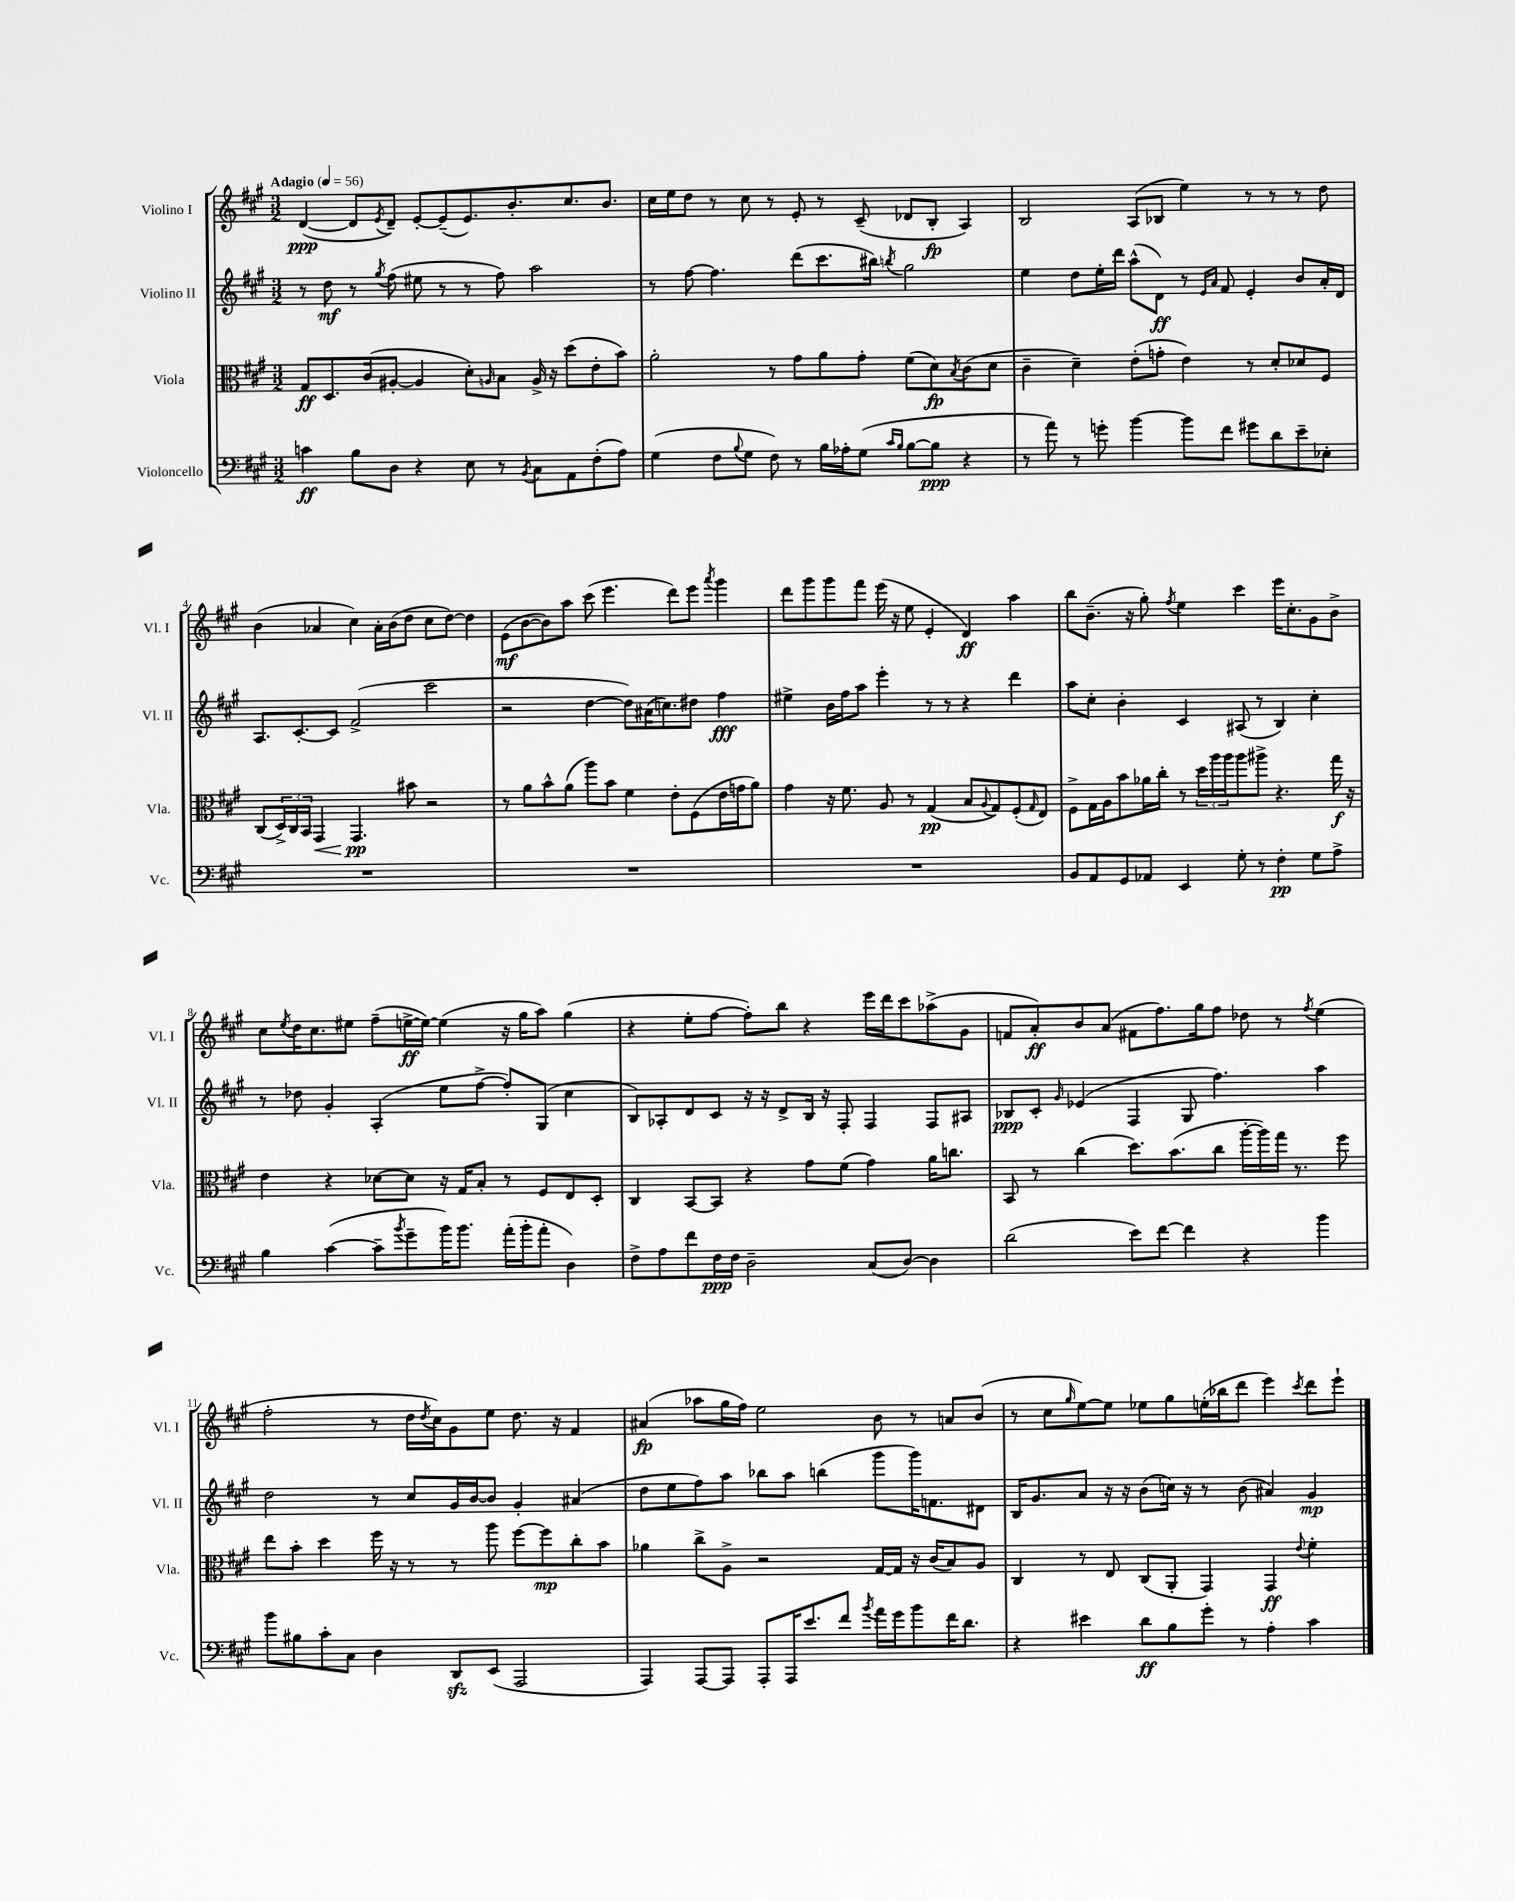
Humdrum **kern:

**kern	**dynam	**kern	**dynam	**kern	**dynam	**kern	**dynam
*part4	*part4	*part3	*part3	*part2	*part2	*part1	*part1
*staff4	*staff4	*staff3	*staff3	*staff2	*staff2	*staff1	*staff1
*I"Violoncello	*	*I"Viola	*	*I"Violino II	*	*I"Violino I	*
*I'Vc.	*	*I'Vla.	*	*I'Vl. II	*	*I'Vl. I	*
*clefF4	*	*clefC3	*	*clefG2	*	*clefG2	*
*k[f#c#g#]	*	*k[f#c#g#]	*	*k[f#c#g#]	*	*k[f#c#g#]	*
*M3/2	*	*M3/2	*	*M3/2	*	*M3/2	*
*MM56	*	*MM56	*	*MM56	*	*MM56	*
=1	=1	=1	=1	=1	=1	=1	=1
!	!	!	!	!	!	!LO:TX:a:B:t=Adagio	!
4cn\	ff	8G#/L	ff	8r	.	([4d/	ppp
.	.	8.D/	.	8dd\	mf	.	.
8B\L	.	.	.	8r	.	8d/L]	.
.	.	(16c#/k	.	.	.	.	.
.	.	.	.	8qgg#/	.	8qe/	.
8D\J	.	[8A#X'/J	.	(8ff#\	.	8d~/J)	.
4r	.	4A#/]	.	8ee#X\	.	[8e'/L	.
.	.	.	.	8r	.	(8e~/]	.
8E\	.	8d'\L)	.	8r	.	8.e/)	.
.	.	16qqAn/	.	.	.	.	.
8r	.	8B\J	.	8ff#\)	.	.	.
.	.	.	.	.	.	8.b'/	.
8qBB/	.	.	.	.	.	.	.
8C#\L	.	16A^/	.	2aa\	.	.	.
.	.	16r	.	.	.	.	.
8AA\	.	(8dd\L	.	.	.	8.cc#/	.
(8F#'\	.	8e'\	.	.	.	.	.
.	.	.	.	.	.	8.b/J	.
8A\J)	.	8b\J)	.	.	.	.	.
=2	=2	=2	=2	=2	=2	=2	=2
(4G#\	.	2a'\	.	8r	.	16cc#\LL	.
.	.	.	.	.	.	16ee\J	.
.	.	.	.	[8ff#\	.	8dd\J	.
8F#\L	.	.	.	4.ff#\]	.	8r	.
8qqB/	.	.	.	.	.	.	.
8G#\J	.	.	.	.	.	8cc#\	.
8F#\)	.	8r	.	.	.	8r	.
8r	.	8g#\L	.	(8ddd\L	.	8e'/	.
16B\LL	.	8a\	.	8.ccc#\	.	8r	.
16A-X'\J	.	.	.	.	.	.	.
(8G#\J	.	8g#'\J	.	.	.	(8c#~/	.
.	.	.	.	16bb#X\Jk)	.	.	.
16qqc#/LL	.	.	.	.	.	.	.
16qqB/JJ	.	.	.	8qbbn/	.	.	.
[8B\L	.	(8f#\L	.	2gg#\	.	8d-X/L	.
8B\J]	ppp	8d\)	fp	.	.	8B'/J	fp
.	.	8qB/	.	.	.	.	.
4r	.	(8c#\	.	.	.	4A/)	.
.	.	8d\J	.	.	.	.	.
=3	=3	=3	=3	=3	=3	=3	=3
8r	.	4c#~\	.	4ee\	.	2B/	.
8a\)	.	.	.	.	.	.	.
8r	.	4d~\)	.	8dd\L	.	.	.
8gn'\	.	.	.	16ee'\L	.	.	.
.	.	.	.	16ddd\JJ	.	.	.
[4b\	.	(8e'\L	.	(8aa^^\L	.	(8A/L	.
.	.	8gn'\J	.	8d\J)	ff	8B-X/J	.
8b\L]	.	4e\)	.	8r	.	4ee\)	.
.	.	.	.	16qqe/LL	.	.	.
.	.	.	.	16qqa/JJ	.	.	.
8f#\J	.	.	.	8f#/	.	.	.
8g#X\L	.	8r	.	4e'/	.	8r	.
8d\	.	8d'/L	.	.	.	8r	.
8e~\	.	8d-X/	.	8b/L	.	8r	.
8E-X'\J	.	8F#/J	.	16a'/L	.	8dd\	.
.	.	.	.	16d/JJ	.	.	.
!!LO:LB:g=z
=4	=4	=4	=4	=4	=4	=4	=4
1.r	.	(8C#/L	.	8.A/L	.	(4b\	.
.	.	24D^/L)	.	.	.	.	.
.	.	24C#/	.	.	.	.	.
.	.	.	.	[8.c#'/	.	.	.
.	.	24BB/JJ	.	.	.	.	.
!	!	!	!LO:HP:b	!	!	!	!
.	.	4GG#/	<	.	.	4a-X/	.
.	.	.	.	8c#/J]	.	.	.
.	.	4.GG#/	pp	(2f#^/	.	4cc#\)	.
.	.	.	.	.	.	16a-'\LL	.
.	.	.	.	.	.	(16b\J	.
.	.	8b#X\	[	.	.	8dd\J	.
.	.	2r	.	2ccc#\	.	8cc#\L	.
.	.	.	.	.	.	[8dd\J)	.
.	.	.	.	.	.	4dd\]	.
=5	=5	=5	=5	=5	=5	=5	=5
1.r	.	8r	.	2r	.	(8e\L	mf
.	.	8a\L	.	.	.	[8b\	.
.	.	8b^^\	.	.	.	8b\])	.
.	.	(8a\J	.	.	.	8aa\J	.
.	.	8aa\L)	.	[4dd\	.	(8ccc#\	.
.	.	8b\J	.	.	.	4.eee\	.
.	.	4f#\	.	8dd\L])	.	.	.
.	.	.	.	(16a#X\K	.	.	.
.	.	.	.	8.ccn\)	.	.	.
.	.	8e'\L	.	.	.	8ddd\L)	.
.	.	(8F#\	.	8dd#X\J	.	8eee\J	.
.	.	.	.	.	.	8qaaa/	.
.	.	16e\L	.	4ff#\	fff	4ggg#\	.
.	.	16gn\J	.	.	.	.	.
.	.	8a\J)	.	.	.	.	.
=6	=6	=6	=6	=6	=6	=6	=6
1.r	.	4g#\	.	4ee#X^\	.	8ddd\L	.
.	.	.	.	.	.	8ggg#\	.
.	.	16r	.	16b\LL	.	8ggg#\	.
.	.	8.f#\	.	16ff#\J	.	.	.
.	.	.	.	8aa\J	.	8fff#\J	.
.	.	8A/	.	4eee'\	.	(16eee\	.
.	.	.	.	.	.	16r	.
.	.	8r	.	.	.	8ee\	.
.	.	(4G#/	pp	8r	.	4e'/	.
.	.	.	.	8r	.	.	.
.	.	8B/L	.	4r	.	4d/)	ff
.	.	8qqA/	.	.	.	.	.
.	.	8G#/)	.	.	.	.	.
.	.	(8F#'/	.	4ddd\	.	4aa\	.
.	.	16qqG#/	.	.	.	.	.
.	.	8E/J)	.	.	.	.	.
=7	=7	=7	=7	=7	=7	=7	=7
8BB/L	.	8F#^\L	.	8aa\L	.	8bb\L	.
8AA/	.	16G#\L	.	8cc#'\J	.	(8.b~\J	.
.	.	16A\J	.	.	.	.	.
8GG#/	.	8b\	.	4b'\	.	.	.
.	.	.	.	.	.	16r	.
8AA-X/J	.	16a-X\L	.	.	.	8gg#'\)	.
.	.	16cc#'\JJ	.	.	.	.	.
.	.	.	.	.	.	8qff#/	.
4EE/	.	8r	.	4c#/	.	4ee\	.
.	.	24dd\LL	.	.	.	.	.
.	.	24aa\	.	.	.	.	.
.	.	24aa\J	.	.	.	.	.
8G#'\	.	8aa\	.	(8A#X/	.	4ccc#\	.
8r	.	8aa#X^\J	.	8r	.	.	.
4F#'\	pp	4.r	.	4B/)	.	16eee\KL	.
.	.	.	.	.	.	8.cc#'\	.
8G#\L	.	.	.	4cc#'\	.	8g#\	.
8A^\J	.	16gg#\	f	.	.	8b^\J	.
.	.	16r	.	.	.	.	.
!!LO:LB:g=z
=8	=8	=8	=8	=8	=8	=8	=8
4B\	.	4e\	.	8r	.	8cc#\L	.
.	.	.	.	.	.	8qee/	.
.	.	.	.	8dd-X\	.	16dd\K	.
.	.	.	.	.	.	8.cc#\	.
([4c#\	.	4r	.	4g#'/	.	.	.
.	.	.	.	.	.	8ee#X\J	.
8c#~\L]	.	[8d-X\L	.	(4A'/	.	(8ff#~\L	.
8qb/	.	.	.	.	.	.	.
8g#~\	.	8d-\J]	.	.	.	[16een^\L	ff
.	.	.	.	.	.	16ee\JJ_)	.
16b\K)	.	16r	.	8ee\L	.	(4ee\]	.
8.b\J	.	16G#/KL	.	.	.	.	.
.	.	8B'/J	.	[8ff#^\J	.	.	.
(16a'\LL	.	8r	.	8ff#'/L])	.	16r	.
16b'\J	.	.	.	.	.	16gg#\KL	.
8a'\J	.	8F#/L	.	(8G#/J	.	8aa\J)	.
4D\)	.	8E/	.	4cc#\	.	(4gg#\	.
.	.	8D'/J	.	.	.	.	.
=9	=9	=9	=9	=9	=9	=9	=9
8F#^\L	.	4C#/	.	8B/L)	.	4r	.
8A\	.	.	.	8A-X'/	.	.	.
8f#\	.	[8BB/L	.	8d/	.	8ee'\L	.
16F#\L	ppp	8BB/J]	.	8c#/J	.	[8ff#\J	.
16F#\JJ	.	.	.	.	.	.	.
2D~\	.	4r	.	16r	.	8ff#'\L])	.
.	.	.	.	16r	.	.	.
.	.	.	.	8d^/L	.	8bb\J	.
.	.	8g#\L	.	16B/Jk	.	4r	.
.	.	.	.	16r	.	.	.
.	.	(8f#\J	.	8F#'/	.	.	.
(8C#/L	.	4g#\)	.	4F#/	.	16eee\LL	.
.	.	.	.	.	.	16ddd\J	.
[8D/J)	.	.	.	.	.	8ccc#\	.
4D\]	.	16a\KL	.	8F#/L	.	(8aa-X^\	.
.	.	8.ccn\J	.	.	.	.	.
.	.	.	.	8A#X/J	.	8g#\J	.
=10	=10	=10	=10	=10	=10	=10	=10
(2d\	.	8BB/	.	8B-X/L	ppp	8fn/L	.
.	.	8r	.	8c#'/J	.	8a'/)	ff
.	.	.	.	16qqg#/	.	.	.
.	.	(4cc#\	.	(4e-X/	.	8b/	.
.	.	.	.	.	.	(8a/J	.
8e\L)	.	8.dd\L)	.	4F#/	.	8f#X\L	.
[8f#\J	.	.	.	.	.	8.ff#\)	.
.	.	(8.b\	.	.	.	.	.
4f#\]	.	.	.	8G#/	.	.	.
.	.	.	.	.	.	16gg#\k	.
.	.	8cc#\J	.	4.ff#\)	.	8ff#\J	.
4r	.	[16aa'\LL	.	.	.	8dd-X\	.
.	.	16aa\])	.	.	.	.	.
.	.	16gg#\JJ	.	.	.	8r	.
.	.	8.r	.	.	.	.	.
.	.	.	.	.	.	8qff#/	.
4b\	.	.	.	4aa\	.	(4ee\	.
.	.	8ff#\	.	.	.	.	.
!!LO:LB:g=z
=11	=11	=11	=11	=11	=11	=11	=11
8b\L	.	8ee\L	.	2dd\	.	2ff#'\	.
8B#X\	.	8b'\J	.	.	.	.	.
8c#'\	.	4dd\	.	.	.	.	.
8C#\J	.	.	.	.	.	.	.
4D\	.	16ff#\	.	8r	.	8r	.
.	.	16r	.	.	.	.	.
.	.	8r	.	8cc#/L	.	16dd\LL	.
.	.	.	.	.	.	8qdd/	.
.	.	.	.	.	.	16cc#\J)	.
8DDzz/L	.	8r	.	16g#/L	.	8g#\	.
.	.	.	.	[16b/J	.	.	.
(8EE/J	.	8aa\	.	8b/J]	.	8ee\J	.
2AAA/	.	[8ff#\L	.	4g#'/	.	8.dd\	.
.	.	8ff#\]	mp	.	.	.	.
.	.	.	.	.	.	16r	.
.	.	8cc#'\	.	(4a#X/	.	4f#/	.
.	.	8b\J	.	.	.	.	.
=12	=12	=12	=12	=12	=12	=12	=12
4AAA/)	.	4a-X\	.	8dd\L	.	(4a#X/	fp
.	.	.	.	8ee\	.	.	.
[8AAA/L	.	8cc#^\L	.	8ff#\)	.	8aa-X\L	.
8AAA/J]	.	8A^\J	.	8aa\J	.	16gg#\L	.
.	.	.	.	.	.	16ff#\JJ)	.
8AAA'/L	.	2r	.	8bb-X\L	.	2ee\	.
16AAA/K	.	.	.	8aa\J	.	.	.
8.e/	.	.	.	.	.	.	.
.	.	.	.	(4bbn\	.	.	.
8f#/J	.	.	.	.	.	.	.
8qb/	.	.	.	.	.	.	.
16a\LL	.	[16G#/LL	.	8ggg#\L	.	8b\	.
16g#\J	.	16G#/JJ]	.	.	.	.	.
8b\	.	16r	.	16ggg#\K)	.	8r	.
.	.	(16c#/KL	.	8.fn\	.	.	.
16f#\K	.	8B/)	.	.	.	8an/L	.
8.d\J	.	.	.	.	.	.	.
.	.	8A/J	.	8d#X\J	.	(8b/J	.
=13	=13	=13	=13	=13	=13	=13	=13
4r	.	4C#/	.	16B/KL	.	8r	.
.	.	.	.	8.g#/	.	.	.
.	.	.	.	.	.	8cc#\L	.
.	.	.	.	.	.	16qqgg#/	.
4e#X\	.	8r	.	8a/J	.	[8ee\)	.
.	.	8E/	.	16r	.	8ee\J]	.
.	.	.	.	16r	.	.	.
8d\L	ff	(8C#/L	.	(8b\L	.	8ee-X\L	.
8B\	.	8AA'/J	.	16ccn\Jk)	.	8gg#\	.
.	.	.	.	16r	.	.	.
8g#'\J	.	4GG#/)	.	8r	.	(16een'\L	.
.	.	.	.	.	.	16bb-X\J	.
8r	.	.	.	(8b\	.	8ddd\J	.
4A'\	.	4GG#/	ff	4a#X/)	.	4eee\)	.
.	.	8qqe/	.	.	.	8qccc#/	.
4c#\	.	4f#'\	.	4g#/	mp	8ddd\L	.
.	.	.	.	.	.	8eee`\J	.
==	==	==	==	==	==	==	==
*-	*-	*-	*-	*-	*-	*-	*-
